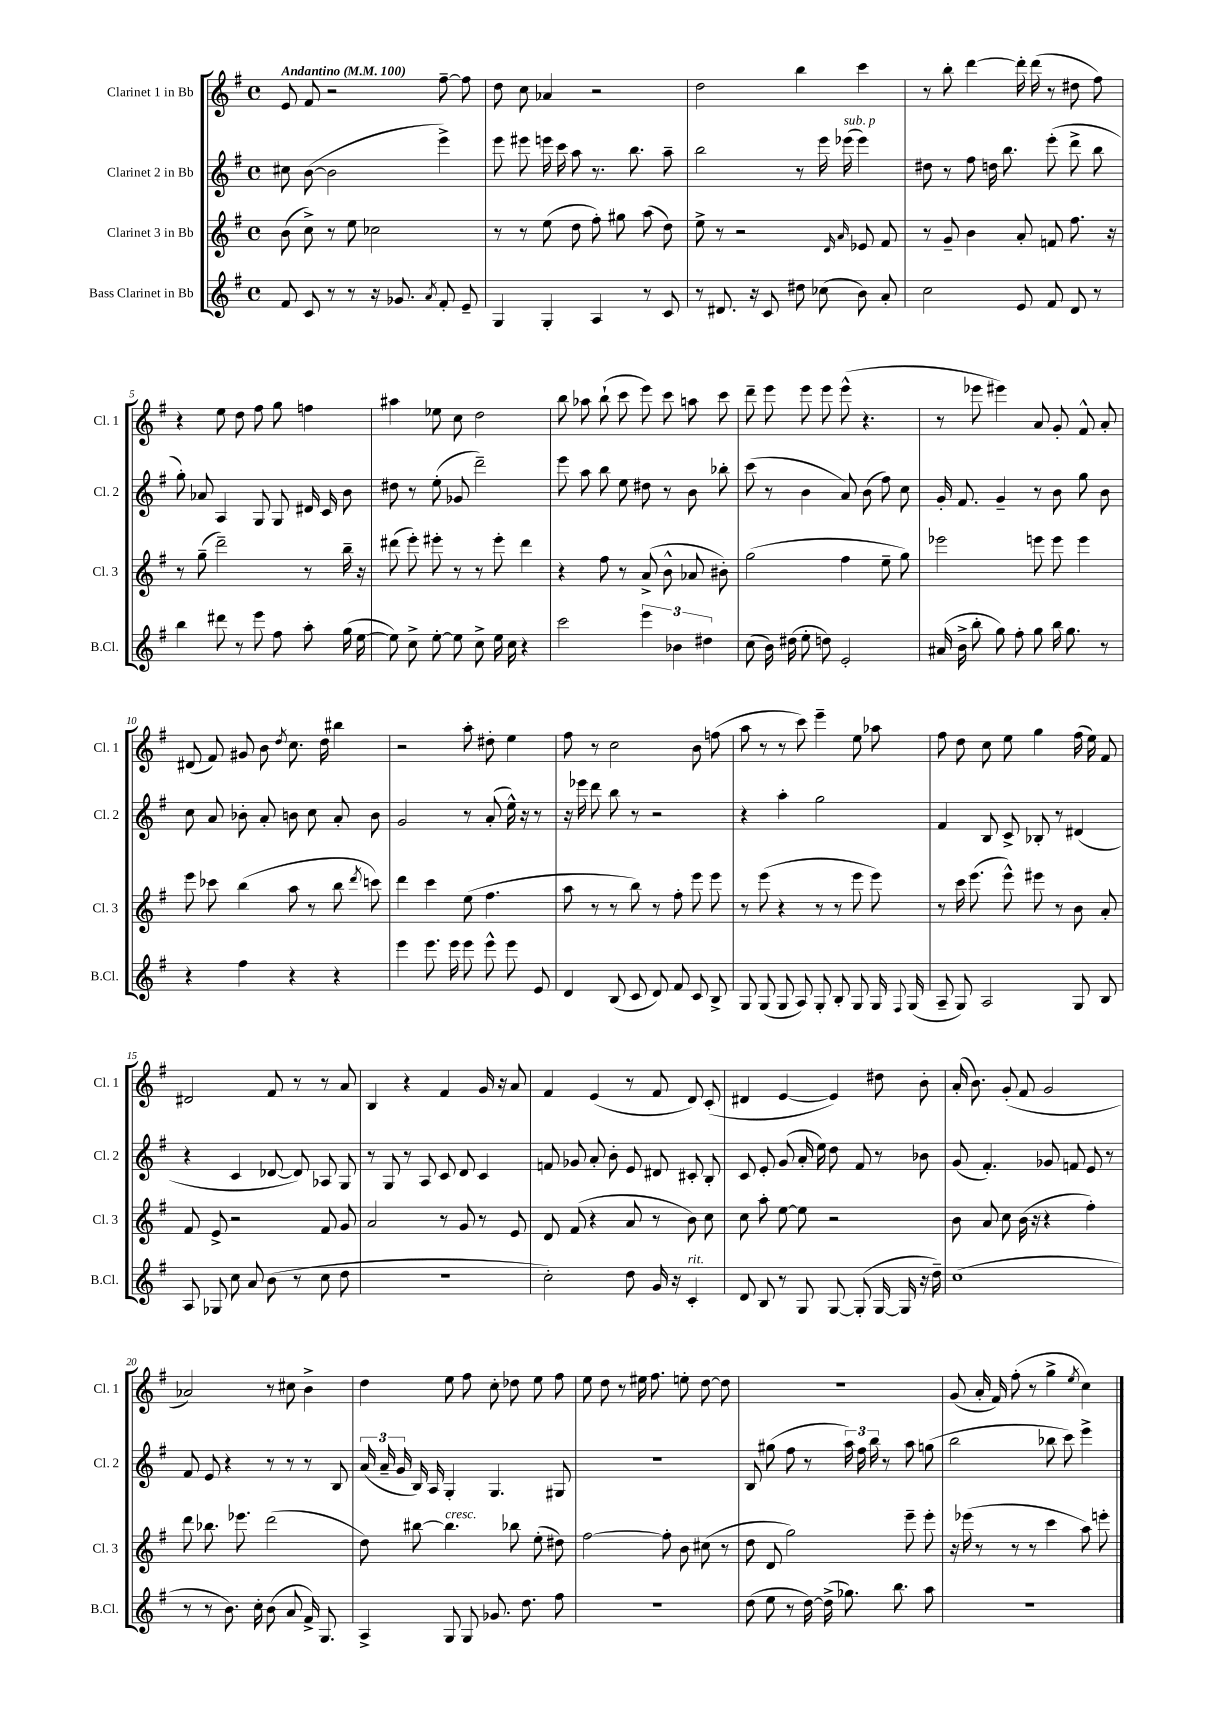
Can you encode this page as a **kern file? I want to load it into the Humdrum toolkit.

**kern	**kern	**kern	**kern
*staff4	*staff3	*staff2	*staff1
*clefG2	*clefG2	*clefG2	*clefG2
*k[f#]	*k[f#]	*k[f#]	*k[f#]
*M4/4	*M4/4	*M4/4	*M4/4
*met(c)	*met(c)	*met(c)	*met(c)
*MM100	*MM100	*MM100	*MM100
8f#	(8b	8cc#	8e
8c	8cc^)	([8b	8f#
8r	8r	2b]	2r
8r	8ee	.	.
16r	2cc-	.	.
8.g-	.	.	.
8qa	.	.	.
8f#'	.	4eee^)	[8ff#~
8e~	.	.	8ff#]
=	=	=	=
4G	8r	8eee	8dd
.	8r	8eee#	8cc
4G'	(8ee	16eee	4a-
.	.	16ccc	.
.	8dd	8aa	.
4A	8ff#')	8.r	2r
.	8gg#	.	.
.	.	8.bb	.
8r	(8aa	.	.
8c	8dd)	8aa~	.
=	=	=	=
8r	8ee^	2bb	2dd
8.d#	8r	.	.
.	2r	.	.
16r	.	.	.
8c	.	.	.
8dd#	.	8r	4bb
(8cc-	.	16eee	.
.	.	(16eee-	.
.	16qqd	.	.
.	16qqa	.	.
8b)	8e-	4eee-)	4ccc
8a'	8f#	.	.
=	=	=	=
2cc	8r	8dd#	8r
.	8g~	8r	8bb'
.	4b	8ff#	[4ddd
.	.	16dd	.
.	.	8.bb	.
8e	8a'	.	16ddd']
.	.	.	(16ddd
8f#	8f	(8eee'	8r
8d	8.ff#	8ddd^	8dd#
8r	.	8bb	8ff#)
.	16r	.	.
=	=	=	=
4bb	8r	8gg')	4r
.	(8gg~	8a-	.
8ddd#	2ddd~)	4A	8ee
8r	.	.	8dd
8eee	.	8G	8ff#
8ff#	.	8G	8gg
8aa'	8r	16d#	4ff
.	.	16c	.
(16gg	16bb~	8b	.
[16ee	16r	.	.
=	=	=	=
8ee])	(8ddd#	8dd#	4aa#
8cc^	8eee')	8r	.
[8ee'	8eee#'	(8ee'	8ee-
8ee]	8r	8g-	8cc
8cc^	8r	2ddd~)	2dd
16ee	8eee#'	.	.
16cc	.	.	.
4r	4ddd#	.	.
=	=	=	=
2ccc	4r	8eee	8bb
.	.	8aa	8aa-
.	8ff#	8bb	(8bb`
.	8r	8ee	8ccc
6eee	(8a^	8dd#	8eee)
.	8b^^	8r	8ccc
6b-	.	.	.
.	8a-	8b	8aa
6dd#	.	.	.
.	8b#')	8bb-'	8ccc
=	=	=	=
(8cc	(2gg	(8ccc	8ddd~
16b)	.	8r	8eee
(16dd#	.	.	.
8ee'	.	4b	8eee
8dd)	.	.	8eee
2e'	4ff#	8a)	(8eee^^
.	.	(8b	4.r
.	8ee~	8ff#)	.
.	8gg)	8cc	.
=	=	=	=
(16a#	2eee-	16g'	8r
16b^	.	8.f#	.
8bb'	.	.	8eee-
8gg)	.	4g~	4eee#)
8ff#'	.	.	.
8gg	8eee	8r	8a
16bb	8eee	8b	8g'
8.gg	.	.	.
.	4eee	8gg	8f#^^
8r	.	8b	8a'
=	=	=	=
4r	8eee	8cc	(8d#
.	8ccc-	8a	8f#)
4ff#	(4bb	8b-'	8g#
.	.	8a'	8b
.	.	.	8qdd
4r	8aa	8b	8.cc
.	8r	8cc	.
.	.	.	16dd
4r	8bb	8a'	4bb#
.	8qddd	.	.
.	8ccc)	8b	.
=	=	=	=
4eee	4ddd	2g	2r
8.eee	4ccc	.	.
16eee	.	.	.
8eee	(8ee	8r	8aa'
8eee^^	4.ff#	(8a'	8dd#'
8eee	.	16ee^^)	4ee
.	.	16r	.
8e	.	8r	.
=	=	=	=
4d	8aa	16r	8ff#
.	.	16eee-	.
.	8r	8ddd	8r
(8B	8r	8bb	2cc
8c	8bb)	8r	.
8d)	8r	2r	.
8f#	8ff#'	.	.
8c	8eee	.	8b
8B^	8eee	.	(8ff
=	=	=	=
8G	8r	4r	8aa
(8G	(8eee	.	8r
8G	4r	4aa'	8r
8A)	.	.	8ccc)
8G'	8r	2gg	4eee~
8B'	8r	.	.
8G	8eee	.	8ee
16G	8eee)	.	8aa-
8qqF#	.	.	.
(16G	.	.	.
=	=	=	=
8A~	8r	4f#	8ff#
8G)	16ccc	.	8dd
.	(8.eee	.	.
2A	.	8B	8cc
.	8eee^^)	8c^	8ee
.	8eee#	8B-'	4gg
.	8r	8r	.
8G	8b	(4d#	(16ff#
.	.	.	16ee)
8B	8a'	.	8f#
=	=	=	=
8A	8f#	4r	2d#
8G-	8e^	.	.
8cc	2r	4c	.
8a	.	.	.
(8b	.	[8d-	8f#
8r	.	8d-])	8r
8cc	8f#	8A-	8r
8dd	8g	8G	8a
=	=	=	=
1r	2a	8r	4B
.	.	8G	.
.	.	8r	4r
.	.	8A	.
.	8r	8c	4f#
.	8g	8d	.
.	8r	4c	16g
.	.	.	16r
.	8e	.	8a
=	=	=	=
2cc')	8d	8f	4f#
.	(8f#	8g-	.
.	4r	8a'	(4e
.	.	8b'	.
8dd	8a	8e	8r
16g	8r	8d#	8f#
16r	.	.	.
4c'	8b)	8c#'	8d)
.	8cc	8B'	(8c'
=	=	=	=
8d	8cc	8c	4d#
8B	8aa'	8e'	.
8r	[8ee	(8g	[4e
8G	8ee]	16a'	.
.	.	16ee)	.
[8G	2r	8dd	4e])
(8G']	.	8f#	.
[16G	.	8r	8dd#
16G]	.	.	.
16r	.	8b-	8b'
16dd~)	.	.	.
=	=	=	=
(1cc	8b	(8g	(16a'
.	.	.	8.b)
.	8a	4.f#')	.
.	8cc	.	(8g'
.	(16b	.	8f#
.	16r	.	.
.	4r	8g-	2g
.	.	8f	.
.	4ff#')	8e	.
.	.	8r	.
=	=	=	=
8r	8ddd	8f#	2a-)
8r	8.bb-	8e	.
8.b)	.	4r	.
.	8.eee-	.	.
16cc'	.	.	.
(8b	(2ddd	8r	8r
8a	.	8r	8cc#
16f#^)	.	8r	4b^
8.G	.	.	.
.	.	8B	.
=	=	=	=
4A^	8dd)	(24a	4dd
.	.	24a~	.
.	.	24g	.
.	[8bb#	16B)	.
.	.	16A	.
8G	4.bb#]	4G'	8ee
8G	.	.	8ff#
8.g-	.	4.G	8cc'
.	8bb-	.	8dd-
8.dd	.	.	.
.	(8ee'	.	8ee
8ff#	8dd#)	8G#	8ff#
=	=	=	=
1r	[2ff#	1r	8ee
.	.	.	8dd
.	.	.	8r
.	.	.	16ee#
.	.	.	8.ff#
.	8ff#']	.	.
.	8b	.	8ee'
.	(8cc#	.	[8dd
.	8r	.	8dd]
=	=	=	=
(8dd	8dd	8B	1r
8ee	8d	(8gg#	.
8r	2gg)	8ff#	.
[16dd)	.	8r	.
(16dd^]	.	.	.
8.gg-)	.	24aa)	.
.	.	24ff#	.
.	.	24bb	.
.	.	8r	.
8.bb	.	.	.
.	8eee~	8aa	.
8aa	8eee'	(8gg	.
=	=	=	=
1r	16r	2bb	(8g
.	(16eee-	.	.
.	8r	.	16a'
.	.	.	16f#)
.	8r	.	(8ff#'
.	8r	.	8r
.	4ccc	8bb-	4gg^
.	.	8ccc)	.
.	.	.	8qee
.	8aa)	4eee^	4cc)
.	8eee'	.	.
==	==	==	==
*-	*-	*-	*-
